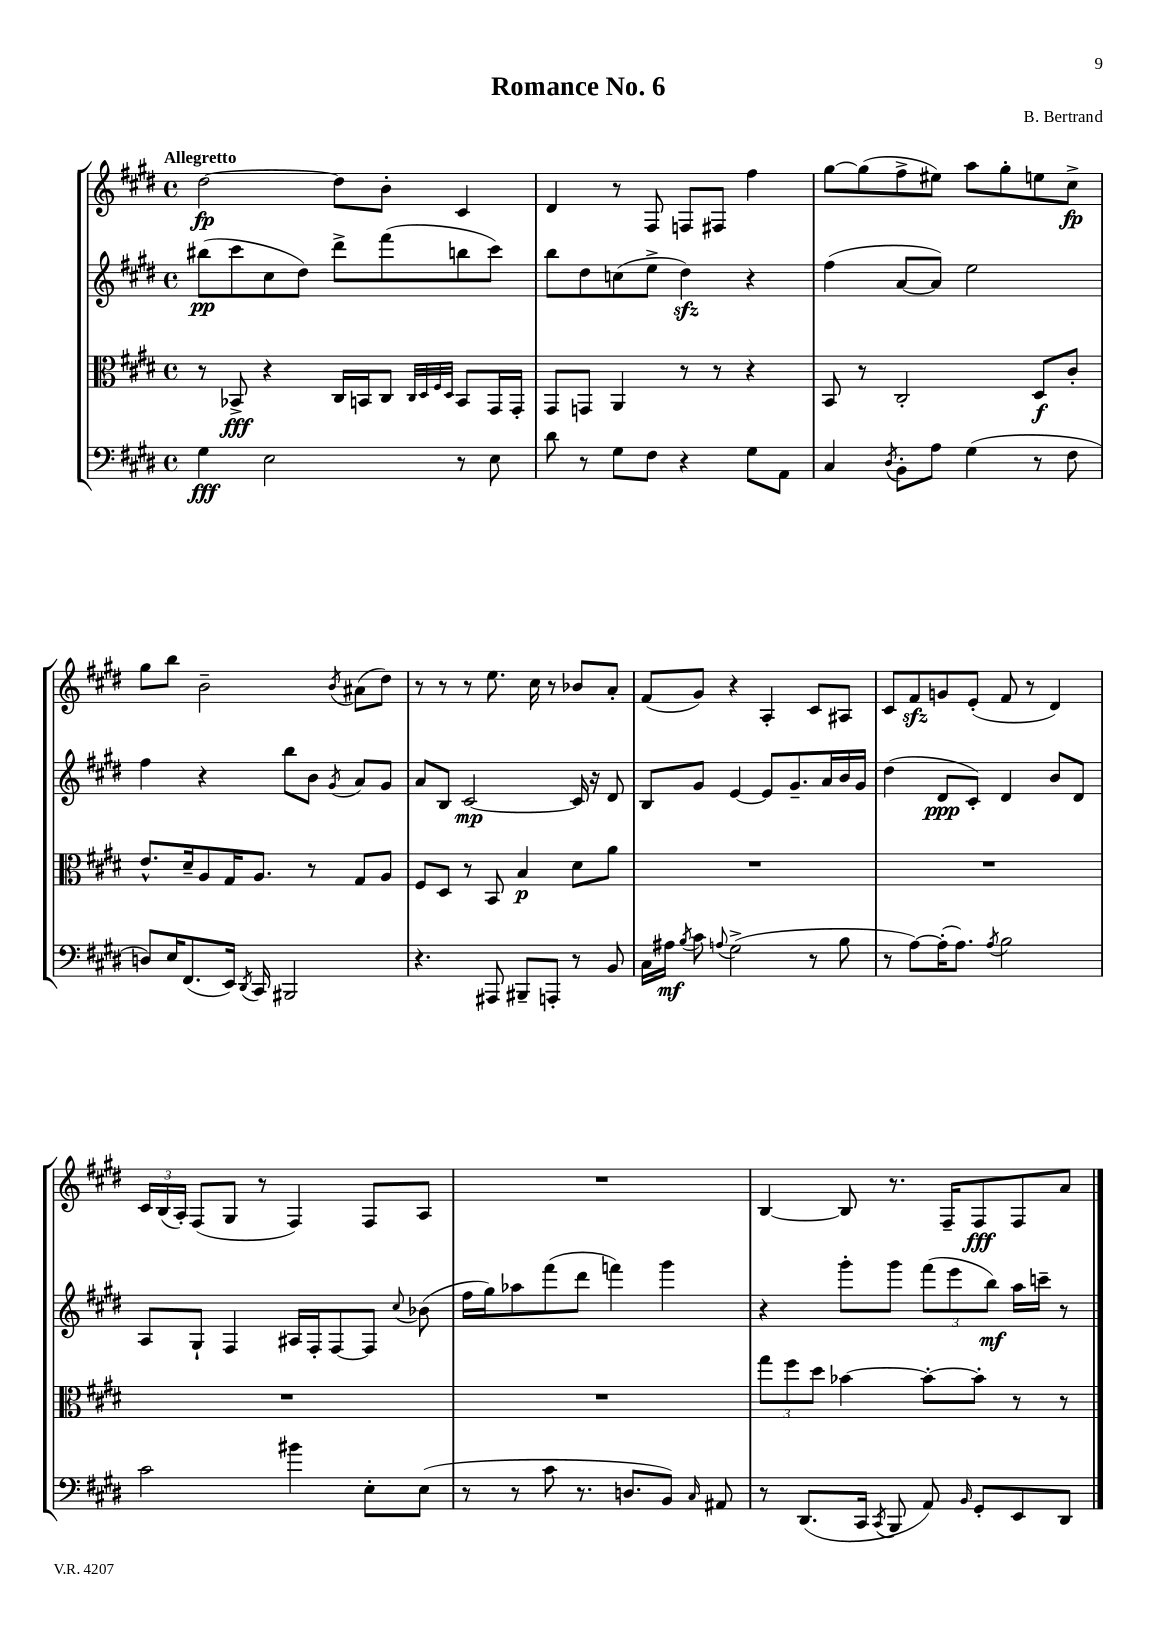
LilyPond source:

\header { title = "Romance No. 6" composer = "B. Bertrand" }
<<
\new StaffGroup <<
\new Staff = "s0" {
    \clef treble \key e \major \defaultTimeSignature \time 4/4 \tempo "Allegretto"
    \autoBeamOff dis''2~\fp dis''8[ b'8]-. cis'4 |
    dis'4 r8 fis8 f8[ fis8] fis''4 |
    gis''8[~ gis''8( fis''8-> eis''8]) a''8[ gis''8-. e''8 cis''8]->\fp |
    gis''8[ b''8] b'2-- \acciaccatura { b'8 } ais'8[( dis''8]) |
    r8 r8 r8 e''8. cis''16 r8 bes'8[ a'8]-. |
    fis'8[( gis'8]) r4 a4-. cis'8[ ais8] |
    cis'8[ fis'8\sfz g'8 e'8]-.( fis'8 r8 dis'4) |
    \tuplet 3/2 { cis'16[ b16( a16]-.) } fis8[( gis8] r8 fis4) fis8[ a8] |
    R1 |
    b4~ b8 r8. fis16[-- fis8\fff fis8 a'8] \bar "|." |
}
\new Staff = "s1" {
    \clef treble \key e \major \defaultTimeSignature \time 4/4
    \autoBeamOff bis''8[\pp( cis'''8 cis''8 dis''8]) dis'''8[-> fis'''8( b''8 cis'''8]) |
    b''8[ dis''8 c''8( e''8]-> dis''4\sfz) r4 |
    fis''4( a'8[~ a'8]) e''2 |
    fis''4 r4 b''8[ b'8] \acciaccatura { gis'8 } a'8[ gis'8] |
    a'8[ b8] cis'2~\mp cis'16 r16 dis'8 |
    b8[ gis'8] e'4~ e'8[ gis'8.-- a'16 b'16 gis'16] |
    dis''4( dis'8[\ppp cis'8]-.) dis'4 b'8[ dis'8] |
    a8[ gis8]-! fis4 ais16[ fis16-. fis8~ fis8] \appoggiatura { cis''8 } bes'8( |
    fis''16[ gis''16) aes''8 fis'''8( dis'''8] f'''4) gis'''4 |
    r4 gis'''8[-. gis'''8] \tuplet 3/2 { fis'''8[( e'''8 b''8]\mf) } a''16[ c'''16]-- r8 \bar "|." |
}
\new Staff = "s2" {
    \clef alto \key e \major \defaultTimeSignature \time 4/4
    \autoBeamOff r8 bes,8->\fff r4 cis16[ b,16 cis8] \grace { cis32[ dis32 fis32 dis32] } b,8[ gis,16 gis,16]-. |
    gis,8[ g,8] a,4 r8 r8 r4 |
    b,8 r8 cis2-. dis8[\f cis'8]-. |
    e'8.[-^ dis'16-- a8 gis16 a8.] r8 gis8[ a8] |
    fis8[ dis8] r8 b,8 b4\p dis'8[ a'8] |
    R1 |
    R1 |
    R1 |
    R1 |
    \tuplet 3/2 { gis''8[ fis''8 dis''8] } bes'4~ bes'8[~-. bes'8]-. r8 r8 \bar "|." |
}
\new Staff = "s3" {
    \clef bass \key e \major \defaultTimeSignature \time 4/4
    \autoBeamOff gis4\fff e2 r8 e8 |
    dis'8 r8 gis8[ fis8] r4 gis8[ a,8] |
    cis4 \acciaccatura { dis8 } b,8[-. a8] gis4( r8 fis8 |
    d8[) e16 fis,8.( e,16]) \acciaccatura { dis,8 } cis,16 bis,,2 |
    r4. ais,,8 bis,,8[-- a,,8]-. r8 b,8 |
    cis16[ ais16]\mf \acciaccatura { b8 } cis'8 \appoggiatura { a8 } gis2->( r8 b8 |
    r8 a8[~) a16-.( a8.]) \acciaccatura { a8 } b2 |
    cis'2 bis'4 e8[-. e8]( |
    r8 r8 cis'8 r8. d8.[ b,8]) \grace { cis16 } ais,8 |
    r8 dis,8.[( cis,16] \acciaccatura { cis,8 } b,,8 a,8) \grace { b,16 } gis,8[-. e,8 dis,8] \bar "|." |
}
>>
>>
\layout { \context { \Score \remove "Bar_number_engraver" } }
